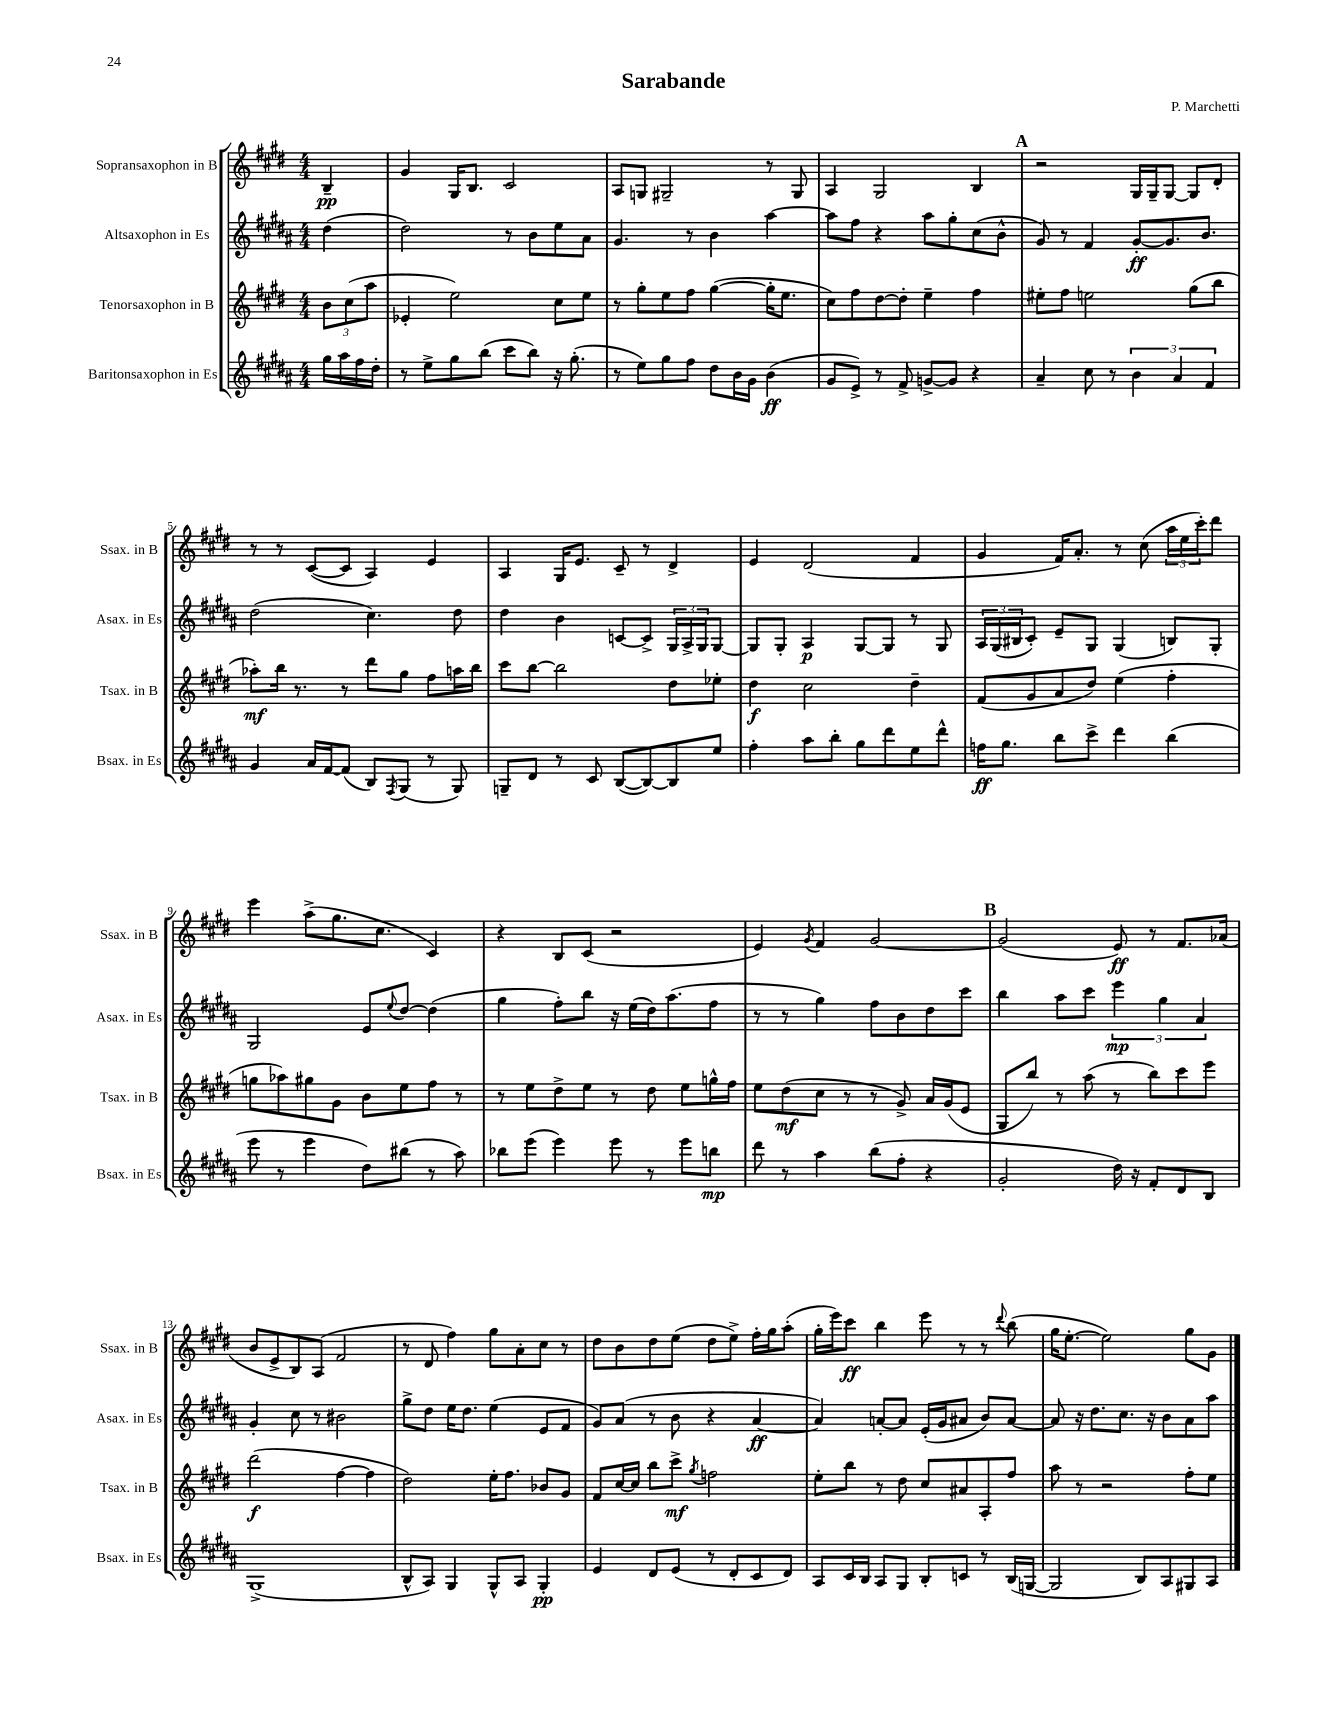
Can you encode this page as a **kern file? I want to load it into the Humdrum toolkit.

**kern	**kern	**kern	**kern
*staff4	*staff3	*staff2	*staff1
*clefG2	*clefG2	*clefG2	*clefG2
*k[f#c#g#d#a#]	*k[f#c#g#d#]	*k[f#c#g#d#a#]	*k[f#c#g#d#]
*M4/4	*M4/4	*M4/4	*M4/4
16gg#\LL	12b\L	(4dd#\	4B~/
16aa#\	.	.	.
.	(12cc#\	.	.
16ff#\	.	.	.
.	12aa\J	.	.
16dd#'\JJ	.	.	.
=	=	=	=
8r	4e-'/	2dd#\)	4g#/
8ee^\L	.	.	.
8gg#\	2ee\)	.	16G#/LK
.	.	.	8.B/J
(8bb\J	.	.	.
8ccc#\L	.	8r	2c#/
8bb\J)	.	8b\L	.
16r	8cc#\L	8ee\	.
(8.gg#'\	.	.	.
.	8ee\J	8a#\J	.
=	=	=	=
8r	8r	4.g#/	8A/L
8ee\L)	8gg#'\L	.	8G/J
8gg#\	8ee\	.	2G#~/
8ff#\J	8ff#\J	8r	.
8dd#\L	([4gg#\	4b\	.
16b\L	.	.	.
16g#\JJ	.	.	.
(4b\	16gg#'\]LK	[4aa#\	8r
.	8.ee\J	.	.
.	.	.	8G#/
=	=	=	=
8g#/L	8cc#\L)	8aa#\]L	4A/
8e^/J)	8ff#\	8ff#\J	.
8r	[8dd#\	4r	2G#/
8f#^/	8dd#'\]J	.	.
[8g^/L	4ee~\	8aa#\L	.
8g/]J	.	8gg#'\	.
4r	4ff#\	(8cc#\	4B/
.	.	8b^^\J	.
=	=	=	=
4a#~/	8ee#'\L	8g#/)	2r
.	8ff#\J	8r	.
8cc#\	2ee\	4f#/	.
8r	.	.	.
6b\	.	[8g#'/L	16G#/LL
.	.	.	16G#~/J
.	.	8.g#/]	[8G#/J
6a#/	.	.	.
.	(8gg#\L	.	8G#/]L
.	.	8.b/J	.
6f#/	.	.	.
.	8bb\J	.	8d#'/J
=	=	=	=
4g#/	8aa-'\L)	(2dd#\	8r
.	16bb\Jk	.	8r
.	8.r	.	.
16a#/LL	.	.	([8c#/L
[16f#/J	.	.	.
(8f#/]J	8r	.	8c#/]J
8B/L)	8ddd#\L	4.cc#\)	4A/)
8qF#/	.	.	.
(8G#/J	8gg#\J	.	.
8r	8ff#\L	.	4e/
8G#/)	16aa\L	8dd#\	.
.	16bb\JJ	.	.
=	=	=	=
8G~/L	8ccc#\L	4dd#\	4A/
8d#/J	[8bb\J	.	.
8r	2bb\]	4b\	16G#/LK
.	.	.	8.e/J
8c#/	.	.	.
([8B/L	.	[8c/L	8c#~/
8B/_)	.	8c^/]J	8r
8B/]	8dd#\L	24G#/LL	4d#^/
.	.	24A#^/	.
.	.	24G#/J	.
8ee/J	8ee-'\J	[8G#/J	.
=	=	=	=
4ff#'\	4dd#\	8G#/]L	4e/
.	.	8G#'/J	.
8aa#\L	2cc#\	4A#/	(2d#/
8bb'\J	.	.	.
8gg#\L	.	[8G#/L	.
8ddd#\	.	8G#/]J	.
8ee\	4dd#~\	8r	4f#/
8ddd#^^\J	.	8G#/	.
=	=	=	=
16ff\LK	(8f#/L	24A#/LL	4g#/
.	.	(24G#/	.
8.gg#\J	.	.	.
.	.	24B#/J	.
.	8g#/	8c#'/J)	.
8bb\L	8a/	8e~/L	16f#/LK)
.	.	.	8.a'/J
8ccc#^\J	8dd#/J)	8G#/J	.
4ddd#\	(4ee\	(4G#/	8r
.	.	.	(8cc#\
(4bb\	4ff#'\	8B/L)	24aa\LL
.	.	.	24ee\
.	.	.	24ccc#'\J)
.	.	8G#'/J	8ddd#\J
=	=	=	=
8eee\	8gg\L	2G#/	4eee\
8r	8aa-\)	.	.
4eee\	8gg#\	.	(8aa^\L
.	8g#\J	.	8.gg#\
8dd#\L)	8b\L	8e/L	.
.	.	.	8.cc#\J
.	.	8qqee/	.
(8bb#\J	8ee\	[8dd#/J	.
8r	8ff#\J	(4dd#\]	4c#/)
8aa#\)	8r	.	.
=	=	=	=
8bb-\L	8r	4gg#\	4r
(8eee\J	8ee\L	.	.
4eee\)	8dd#^\	8ff#'\L)	8B/L
.	8ee\J	8bb\J	(8c#/J
8eee\	8r	16r	2r
.	.	(16ee\LL	.
8r	8dd#\	16dd#\J)	.
.	.	(8.aa#\	.
8eee\L	8ee\L	.	.
8bb\J	16gg^^\L	8ff#\J	.
.	16ff#\JJ	.	.
=	=	=	=
8ddd#\	8ee\L	8r	4e/)
8r	(8dd#\	8r	.
.	.	.	8qg#/
4aa#\	8cc#\J	4gg#\)	4f#/
.	8r	.	.
(8bb\L	8r	8ff#\L	[2g#/
8ff#'\J	8g#^/)	8b\	.
4r	16a/LL	8dd#\	.
.	(16g#/J	.	.
.	8e/J	8ccc#\J	.
=	=	=	=
2g#'/	8G#/L	4bb\	(2g#/]
.	8bb/J)	.	.
.	8r	8aa#\L	.
.	(8aa\	8ccc#\J	.
16dd#\)	8r	6eee\	8e/)
16r	.	.	.
8f#'/L	8bb\L)	.	8r
.	.	6gg#\	.
8d#/	8ccc#\	.	8.f#/L
.	.	6a#/	.
8B/J	8eee\J	.	.
.	.	.	(16a-/Jk
=	=	=	=
(1G#^	(2ddd#\	4g#'/	8b/L
.	.	.	8e^/
.	.	8cc#\	8B/)
.	.	8r	(8A/J
.	[4ff#\	2b#\	2f#/
.	4ff#\]	.	.
=	=	=	=
8B^^/L	2dd#\)	8gg#^\L	8r
8A#/J)	.	8dd#\J	8d#/
4G#/	.	16ee\LK	4ff#\)
.	.	8.dd#\J	.
8G#^^/L	16ee'\LK	(4ee\	8gg#\L
.	8.ff#\J	.	.
8A#/J	.	.	8a'\
4G#'/	8b-/L	8e/L	8cc#\J
.	8g#/J	8f#/J	8r
=	=	=	=
4e/	8f#/L	8g#/L)	8dd#\L
.	[16cc#/L	(8a#/J	8b\
.	16cc#/]JJ	.	.
8d#/L	8bb\L	8r	8dd#\
(8e/J	8ccc#^\J	8b\	(8ee\J
.	8qgg#/	.	.
8r	2ff\	4r	8dd#\L
8d#'/L	.	.	8ee^\J)
8c#/	.	[4a#/	16ff#'\LL
.	.	.	16gg#\J
8d#/J)	.	.	(8aa'\J
=	=	=	=
8A#/L	8ee'\L	4a#/])	16gg#'\LL
.	.	.	16eee\J)
16c#/L	8bb\J	.	8ccc#\J
16B/JJ	.	.	.
8A#/L	8r	[8a'/L	4bb\
8G#/J	8dd#\	8a/]J	.
8B'/L	8cc#/L	(16e'/LL	8eee\
.	.	16g#/J	.
8c/J	8a#/	8a#/J	8r
8r	8A'/	8b/L)	8r
.	.	.	8qqddd#/
(16B/LL	8ff#/J	[8a#/J	(8bb\
[16G/JJ	.	.	.
=	=	=	=
2G/]	8aa\	8a#/]	16gg#\LK
.	.	.	[8.ee'\J
.	8r	16r	.
.	.	8.dd#\L	.
.	2r	.	2ee\])
.	.	8.cc#\J	.
8B/L)	.	.	.
.	.	16r	.
8A#/	.	8b\L	.
8G#/	8ff#'\L	8a#\	8gg#\L
8A#/J	8ee\J	8aa#\J	8g#\J
==	==	==	==
*-	*-	*-	*-
